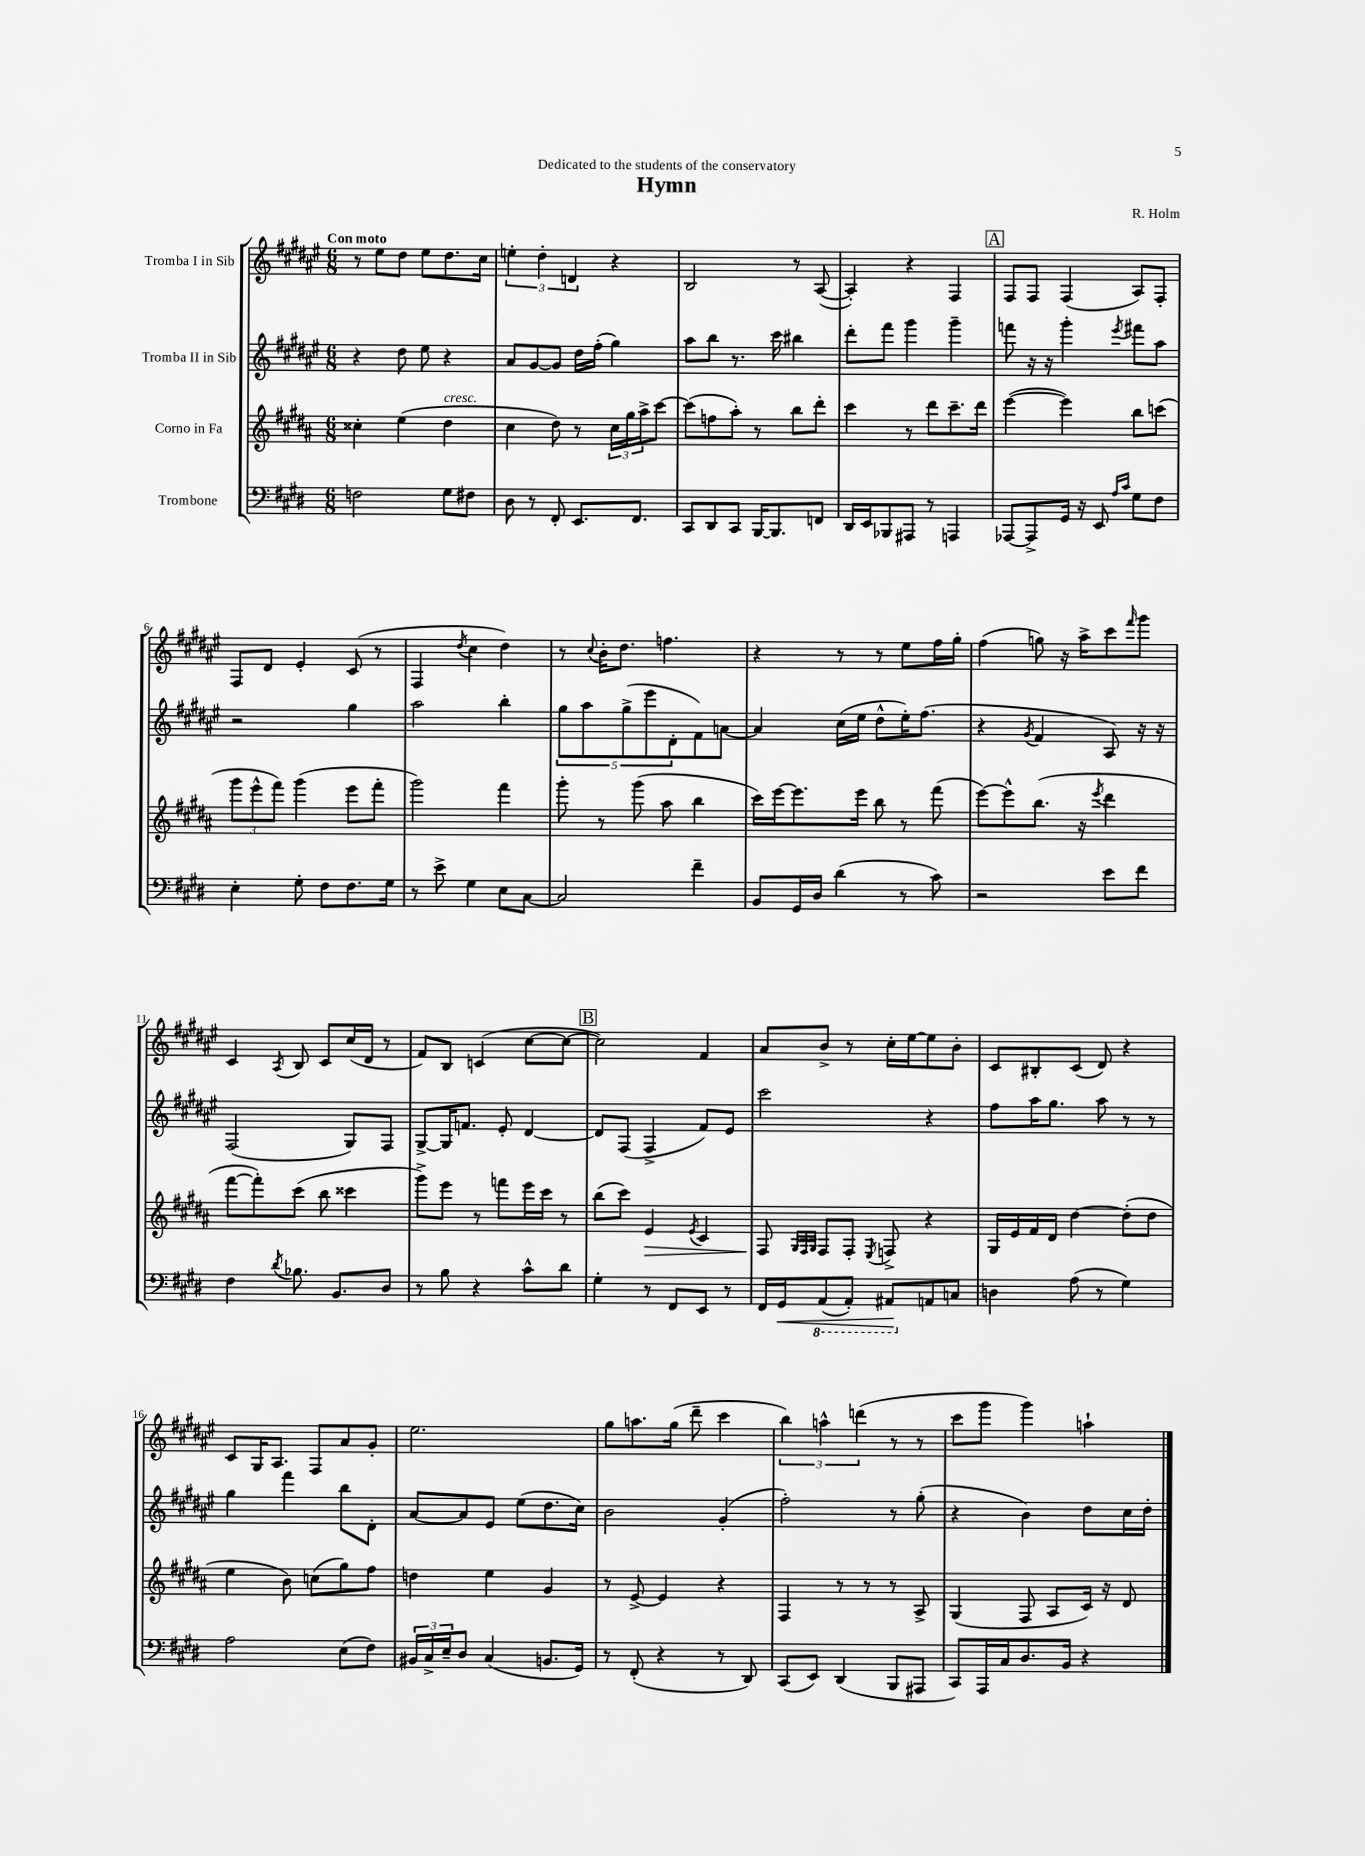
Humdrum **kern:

**kern	**dynam	**kern	**dynam	**kern	**kern
*part4	*part4	*part3	*part3	*part2	*part1
*staff4	*staff4	*staff3	*staff3	*staff2	*staff1
*I"Trombone	*	*I"Corno in Fa	*	*I"Tromba II in Sib	*I"Tromba I in Sib
*clefF4	*	*clefG2	*	*clefG2	*clefG2
*k[f#c#g#d#]	*	*k[f#c#g#d#a#]	*	*k[f#c#g#d#a#e#]	*k[f#c#g#d#a#e#]
*M6/8	*	*M6/8	*	*M6/8	*M6/8
=1	=1	=1	=1	=1	=1
!	!	!	!	!	!LO:TX:a:B:t=Con moto
2Fn\	.	4cc##X'\	.	4r	8r
.	.	.	.	.	8ee#\L
.	.	(4ee\	.	8dd#\	8dd#\J
.	.	.	.	8ee#\	8ee#\L
!	!	!LO:TX:a:i:t=cresc.	!	!	!
8G#\L	.	4dd#\	.	4r	8.dd#\
8F#X\J	.	.	.	.	.
.	.	.	.	.	16cc#\Jk
=2	=2	=2	=2	=2	=2
8D#\	.	4cc#\	.	8a#/L	6een'\
8r	.	.	.	[8g#/	.
.	.	.	.	.	6dd#'\
8FF#'/	.	8dd#\)	.	8g#/J]	.
.	.	.	.	.	6dn/
8.EE/L	.	8r	.	16dd#\LL	.
.	.	.	.	(16ff#'\JJ	.
.	.	24cc#\LL	.	4gg#\)	4r
.	.	24gg#\	.	.	.
8.FF#/J	.	.	.	.	.
.	.	24aa#^\J	.	.	.
.	.	[8ccc#\J	.	.	.
=3	=3	=3	=3	=3	=3
8CC#/L	.	(8ccc#\L]	.	8aa#\L	2B/
8DD#/	.	8ffn\	.	8bb\J	.
8CC#/J	.	8aa#'\J)	.	8.r	.
[16BBB/KL	.	8r	.	.	.
8.BBB/]	.	.	.	16ccc#\	.
.	.	8bb\L	.	4bb#X\	8r
8FFn/J	.	8ddd#'\J	.	.	([8A#/
=4	=4	=4	=4	=4	=4
16DD#/LL	.	4ccc#\	.	8ddd#'\L	4A#'/])
16EE/J	.	.	.	.	.
8BBB-X/	.	.	.	8fff#\J	.
8AAA#X/J	.	8r	.	4ggg#\	4r
8r	.	8ddd#\L	.	.	.
4AAAn/	.	8.ccc#~\	.	4ggg#~\	4F#/
.	.	16ddd#\Jk	.	.	.
!!LO:REH:place=s1:t=A
=5	=5	=5	=5	=5	=5
[8AAA-X/L	.	([4eee\	.	8fffn\	8F#/L
8AAA-^/]	.	.	.	16r	8F#/J
.	.	.	.	16r	.
16GG#/Jk	.	4eee\])	.	4ggg#'\	(4F#/
16r	.	.	.	.	.
8EE/	.	.	.	.	.
16qqA/LL	.	.	.	.	.
16qqc#/JJ	.	.	.	8qeee#/	.
8G#\L	.	8bb\L	.	8fff#X\L	8A#/L)
8F#\J	.	(8cccn\J	.	8aa#\J	8F#'/J
!!LO:LB:g=z
=6	=6	=6	=6	=6	=6
4E'\	.	12ggg#\L	.	2r	8F#/L
.	.	12eee^^\	.	.	.
.	.	.	.	.	8d#/J
.	.	12fff#\J)	.	.	.
8G#'\	.	(4ggg#\	.	.	4e#'/
8F#\L	.	.	.	.	.
8.F#\	.	8eee\L	.	4gg#\	(8c#/
.	.	8fff#'\J	.	.	8r
16G#\Jk	.	.	.	.	.
=7	=7	=7	=7	=7	=7
8r	.	2ggg#\)	.	2aa#\	4F#/
8e^\	.	.	.	.	.
.	.	.	.	.	8qdd#/
4G#\	.	.	.	.	4cc#\
8E\L	.	4fff#\	.	4bb'\	4dd#\)
[8C#\J	.	.	.	.	.
=8	=8	=8	=8	=8	=8
2C#/]	.	8ggg#'\	.	10gg#\L	8r
.	.	.	.	10aa#\	.
.	.	.	.	.	8qqcc#/
.	.	8r	.	.	16b'\KL
.	.	.	.	.	8.dd#\J
.	.	.	.	(10gg#^\	.
.	.	(8ggg#\	.	.	.
.	.	.	.	10eee#\	.
.	.	8aa#\	.	.	4.ffn\
.	.	.	.	10d#'\	.
4f#~\	.	4bb\	.	8f#\)	.
.	.	.	.	[8an\J	.
=9	=9	=9	=9	=9	=9
8BB/L	.	16ccc#\LL)	.	4a/]	4r
.	.	[16eee\J	.	.	.
16GG#/L	.	8.eee\]	.	.	.
16D#/JJ	.	.	.	.	.
(4d#\	.	.	.	(16cc#\LL	8r
.	.	16eee\Jk	.	16ee#\JJ	.
.	.	8bb\	.	8dd#^^\L	8r
8r	.	8r	.	16ee#'\K)	8ee#\L
.	.	.	.	(8.ff#\J	.
8c#\)	.	(8fff#\	.	.	16ff#\L
.	.	.	.	.	16gg#'\JJ
=10	=10	=10	=10	=10	=10
2r	.	[8eee\L)	.	4r	(4ff#\
.	.	8eee^^\]	.	.	.
.	.	.	.	8qg#/	.
.	.	(8.bb\J	.	4f#/	8ggn\)
.	.	.	.	.	16r
.	.	16r	.	.	16aa#^\KL
.	.	8qeee/	.	.	.
8e\L	.	4ddd#\	.	8A#/)	8ccc#\
.	.	.	.	.	16qqfff#/
8f#\J	.	.	.	16r	8ggg#\J
.	.	.	.	16r	.
!!LO:LB:g=z
=11	=11	=11	=11	=11	=11
4F#\	.	[8fff#\L	.	(2F#/	4c#/
.	.	8fff#'\])	.	.	.
8qd#/	.	.	.	.	8qA#/
8.B-X\	.	(8ccc#\J	.	.	8B/
.	.	8bb\	.	.	8c#/L
8.BB/L	.	.	.	.	.
.	.	4ccc##X\	.	8G#/L)	(16cc#/L
.	.	.	.	.	16d#/JJ
8D#/J	.	.	.	8F#/J	8r
=12	=12	=12	=12	=12	=12
8r	.	8ggg#^\L)	.	[8G#^/L	8f#/L)
8B\	.	8eee\J	.	16G#/K]	8B/J
.	.	.	.	8.fn/J	.
4r	.	8r	.	.	(4cn/
.	.	8fffn\L	.	8e#'/	.
8c#^^\L	.	16eee\L	.	[4d#/	[8cc#\L
.	.	16ccc#\JJ	.	.	.
8d#\J	.	8r	.	.	8cc#\J_
!!LO:REH:place=s1:t=B
=13	=13	=13	=13	=13	=13
4G#'\	.	(8bb\L	.	8d#/L]	2cc#\])
.	.	8ccc#\J)	.	(8F#/J	.
!	!	!	!LO:HP:b	!	!
8r	.	4e/	>	4F#^/	.
8FF#/L	.	.	.	.	.
.	.	8qe/	.	.	.
8EE/J	.	4c#/	.	8f#/L)	4f#/
8r	.	.	.	8e#/J	.
=14	=14	=14	=14	=14	=14
16FF#/LL	.	8F#/	.	2ccc#\	8a#/L
!	!LO:HP:b	!	!	!	!
16GG#/J	<	.	.	.	.
.	.	32qqG#/LLL	.	.	.
.	.	32qqF#/	.	.	.
.	.	32qqG#/JJJ	.	.	.
*8ba	*	*	*	*	*
(8AAA/	.	8F#/L	]	.	8b^/J
8AAA'/J)	.	8F#'/J	.	.	8r
.	.	8qE/	.	.	.
8AAA#X/L	.	8Fn^/	.	.	16cc#'\LL
.	.	.	.	.	[16ee#\J
*X8ba	*	*	*	*	*
8AAn/	[	4r	.	4r	8ee#\]
8Cn/J	.	.	.	.	8b'\J
=15	=15	=15	=15	=15	=15
4Dn\	.	16G#/LL	.	8ff#\L	8c#/L
.	.	16e/	.	.	.
.	.	16f#/	.	16aa#\K	8B#X'/
.	.	16d#/JJ	.	8.gg#\J	.
(8A\	.	[4dd#\	.	.	(8c#/J
8r	.	.	.	8aa#\	8d#/)
4G#\)	.	(8dd#'\L]	.	8r	4r
.	.	8dd#\J	.	8r	.
!!LO:LB:g=z
=16	=16	=16	=16	=16	=16
2A\	.	4ee\	.	4gg#\	8c#/L
.	.	.	.	.	16G#/K
.	.	.	.	.	8.A#/J
.	.	8b\)	.	4fff#\	.
.	.	(8ccn\L	.	.	8F#/L
(8E\L	.	8gg#\)	.	8bb\L	8a#/
8F#\J)	.	8ff#\J	.	8d#'\J	8g#'/J
=17	=17	=17	=17	=17	=17
24BB#X/LL	.	4ddn\	.	[8a#/L	2.ee#\
24C#^/	.	.	.	.	.
24E~/J	.	.	.	.	.
8D#/J	.	.	.	8a#/]	.
(4C#/	.	4ee\	.	8e#/J	.
.	.	.	.	(8ee#\L	.
8.BBn/L	.	4g#/	.	8.dd#\	.
16GG#/Jk)	.	.	.	16cc#\Jk)	.
=18	=18	=18	=18	=18	=18
8r	.	8r	.	2b\	8gg#\L
(8FF#'/	.	[8e^/	.	.	8.aan\
4r	.	4e/]	.	.	.
.	.	.	.	.	(16gg#\Jk
.	.	.	.	.	8ddd#~\
8r	.	4r	.	(4g#'/	4ccc#\
8DD#/)	.	.	.	.	.
=19	=19	=19	=19	=19	=19
(8CC#/L	.	4F#/	.	2ff#'\)	6bb\)
8EE/J)	.	.	.	.	.
.	.	.	.	.	6aan^^\
(4DD#/	.	8r	.	.	.
.	.	.	.	.	(6dddn\
.	.	8r	.	.	.
8BBB/L	.	8r	.	8r	8r
8AAA#X/J	.	8A#^/	.	(8gg#'\	8r
=20	=20	=20	=20	=20	=20
8CC#/L)	.	(4G#/	.	4r	8ccc#\L
16AAA/L	.	.	.	.	8ggg#\J
16C#/J	.	.	.	.	.
8.D#/	.	8F#/	.	4b\)	4ggg#\)
.	.	8A#/L	.	.	.
16BB/Jk	.	.	.	.	.
4r	.	16c#/Jk)	.	8dd#\L	4aan`\
.	.	16r	.	.	.
.	.	8d#/	.	16cc#\L	.
.	.	.	.	16dd#'\JJ	.
==	==	==	==	==	==
*-	*-	*-	*-	*-	*-
